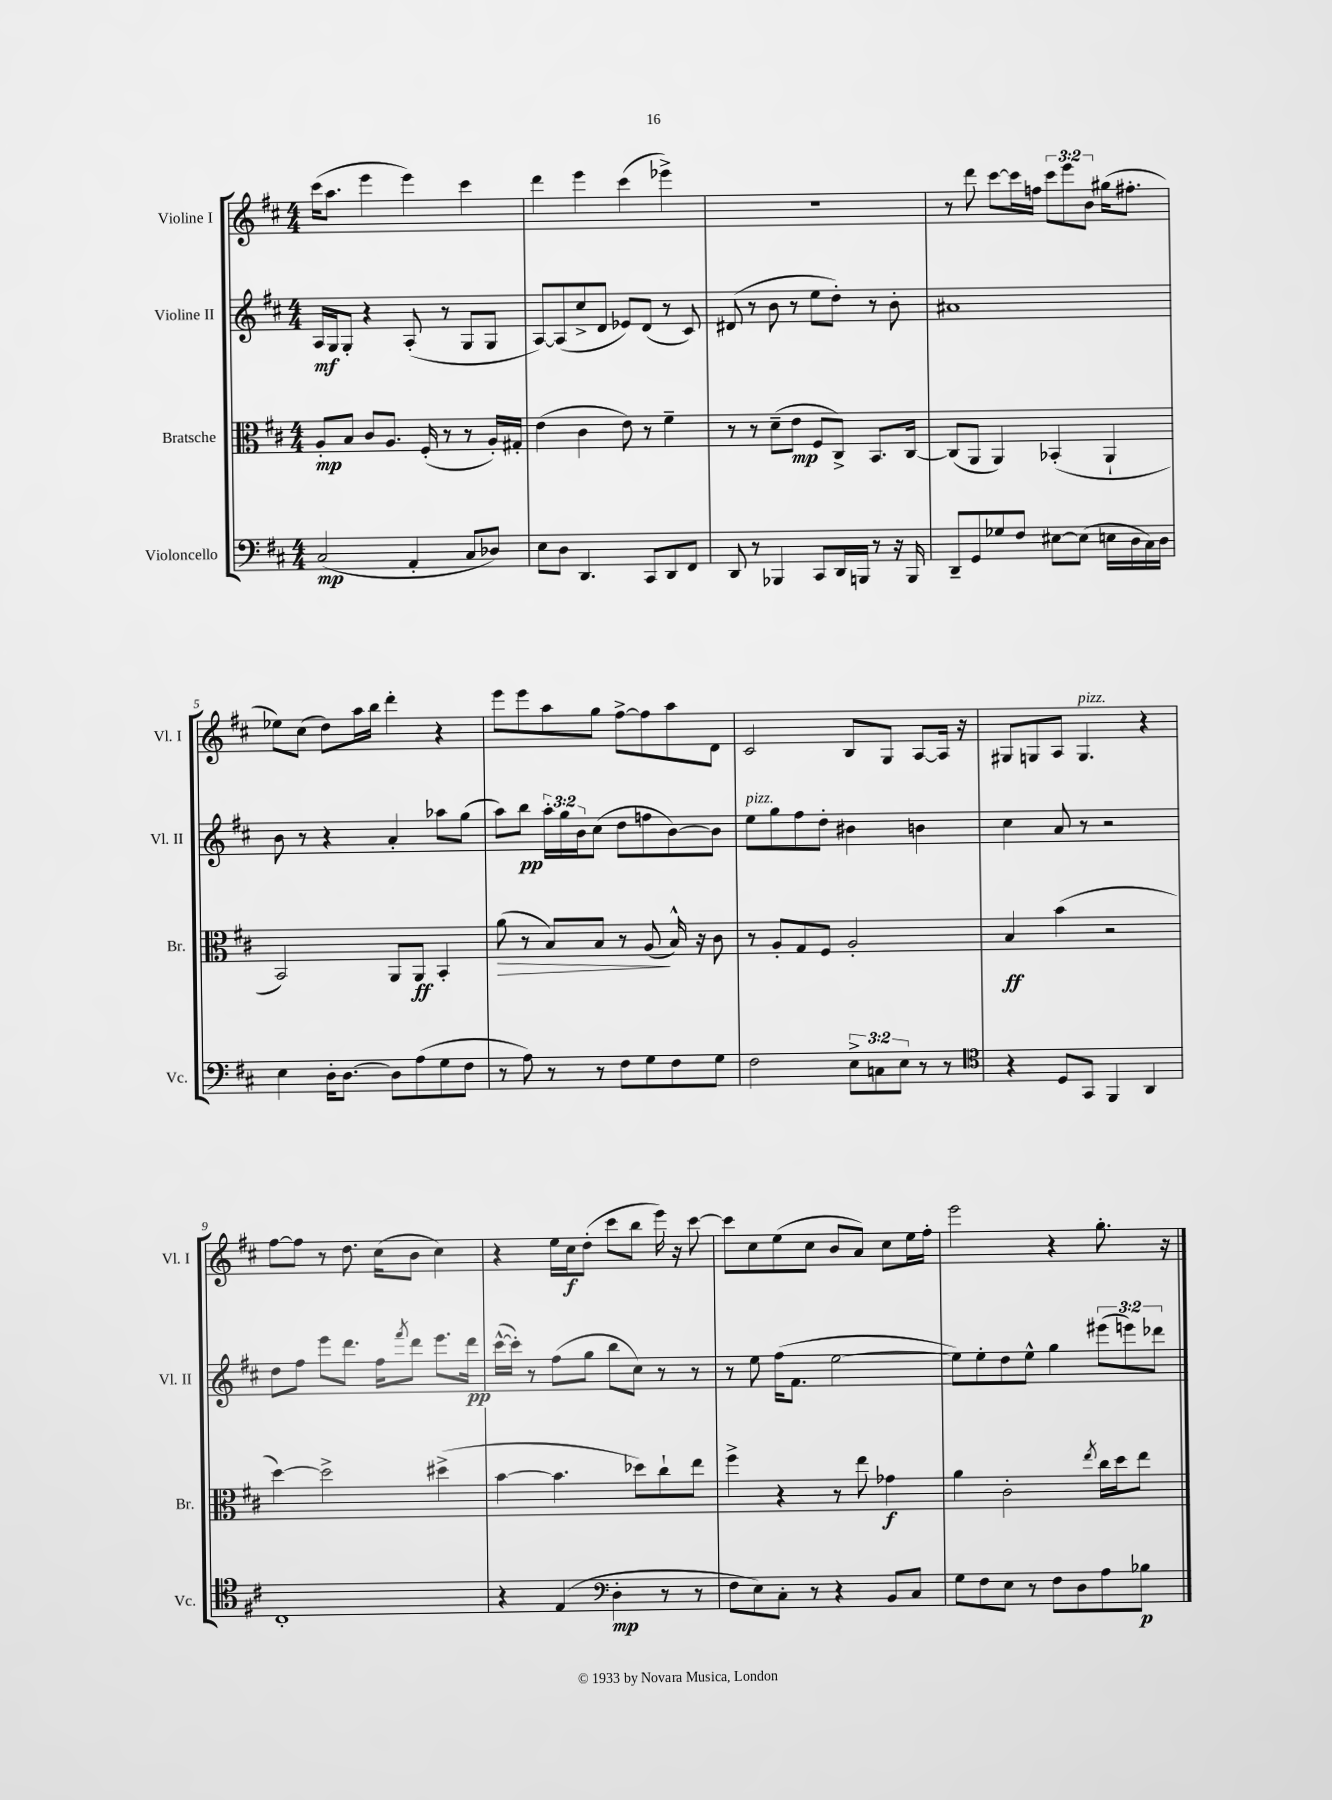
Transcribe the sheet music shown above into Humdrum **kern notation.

**kern	**kern	**kern	**kern
*staff4	*staff3	*staff2	*staff1
*clefF4	*clefC3	*clefG2	*clefG2
*k[f#c#]	*k[f#c#]	*k[f#c#]	*k[f#c#]
*M4/4	*M4/4	*M4/4	*M4/4
(2C#	8A'	16A	(16ccc#
.	.	16G	8.aa
.	8B	8G'	.
.	8c#	4r	4eee
.	8.A	.	.
4AA'	.	(8A'	4eee)
.	(16F#'	.	.
.	8r	8r	.
8C#	8r	8G	4ccc#
8D-)	16A')	8G	.
.	16G#'	.	.
=	=	=	=
8E	(4e	[8A)	4ddd
8D	.	(8A]	.
4.DD	4c#	8cc#^	4eee
.	.	8d	.
.	8e)	8e-)	(4ccc#
8CC#	8r	(8d	.
8DD	4f#~	8r	4eee-^)
8FF#	.	8c#)	.
=	=	=	=
8DD	8r	(8d#	1r
8r	8r	8r	.
4BBB-	(8d~	8b	.
.	8e	8r	.
8CC#	8F#	8ee	.
16DD	8C#^)	8dd')	.
16BBB	.	.	.
8r	8.BB	8r	.
16r	.	8b'	.
16BBB	[16C#	.	.
=	=	=	=
8DD~	(8C#]	1a#	8r
8GG	8AA	.	8ddd
8G-	4AA)	.	[8ccc#
8F#	.	.	16ccc#]
.	.	.	16ff
[8E#	(4BB-'	.	12ccc#
.	.	.	12eee
(8E#]	.	.	.
.	.	.	12b
16E	4AA`	.	(16gg#
16D	.	.	8.ff#'
16C#)	.	.	.
16D	.	.	.
=	=	=	=
4E	2BB)	8b	8ee-)
.	.	8r	(8cc#
16D'	.	4r	8dd)
[8.D	.	.	.
.	.	.	16aa
.	.	.	16bb
8D]	8AA	4a'	4ddd'
(8A	8AA	.	.
8G	4BB'	8aa-	4r
8F#	.	(8gg	.
=	=	=	=
8r	(8a	8aa)	8eee
8A)	8r	8bb	8eee
8r	8B)	24aa'	8aa
.	.	24gg	.
.	.	24b	.
8r	8B	(8cc#	8gg
8F#	8r	8dd	[8ff#^
8G	(8A	8ff	8ff#]
8F#	16B^^)	[8b)	8aa
.	16r	.	.
8G	8c#	8b]	8d
=	=	=	=
2F#	8r	8ee	2c#
.	8A'	8gg	.
.	8G	8ff#	.
.	8F#	8dd'	.
12E^	2A'	4b#	8B
12C	.	.	.
.	.	.	8G
12E	.	.	.
8r	.	4b	[8A
8r	.	.	16A]
.	.	.	16r
=	=	=	=
*clefC4	*	*	*
4r	4B	4cc#	8G#
.	.	.	8G
8D	(4b	8a	8A
8GG	.	8r	4.G
4FF#	2r	2r	.
4AA	.	.	4r
=	=	=	=
1C#'	[4dd)	8dd	[8ff#
.	.	8ff#	8ff#]
.	2dd^]	8eee	8r
.	.	8.ddd	8.dd
.	.	16ff#	(16cc#
.	.	8qfff#	.
.	.	8ddd	8b
.	(4dd#^	8.eee	4cc#)
.	.	16ddd	.
=	=	=	=
4r	[4b	([16ccc#^^	4r
.	.	16ccc#'])	.
.	.	8r	.
(4E	4.b]	(8ff#	16ee
.	.	.	16cc#
.	.	8gg	(8dd'
*clefF4	*	*	*
4D'	.	8bb	8ccc#
.	8dd-)	8cc#)	8bb
8r	8cc#`	8r	16eee)
.	.	.	16r
8r	8ee	8r	[8ccc#
=	=	=	=
8F#	4ff#^	8r	8ccc#]
8E)	.	8ee	8cc#
8C#'	4r	(16ff#	(8ee
.	.	8.f#	.
8r	.	.	8cc#
4r	8r	[2ee	8b
.	8ee	.	8a)
8BB	4g-	.	8cc#
8C#	.	.	16ee
.	.	.	16ff#'
=	=	=	=
8G	4a	8ee])	2eee
8F#	.	8ee'	.
8E	2c#'	8dd	.
8r	.	8ee^^	.
8F#	.	4gg	4r
8D	.	.	.
.	8qee	.	.
8A	16cc#	(12eee#	8.gg'
.	16dd	.	.
.	.	12eee)	.
8B-	8ee	.	.
.	.	12ddd-	.
.	.	.	16r
==	==	==	==
*-	*-	*-	*-
